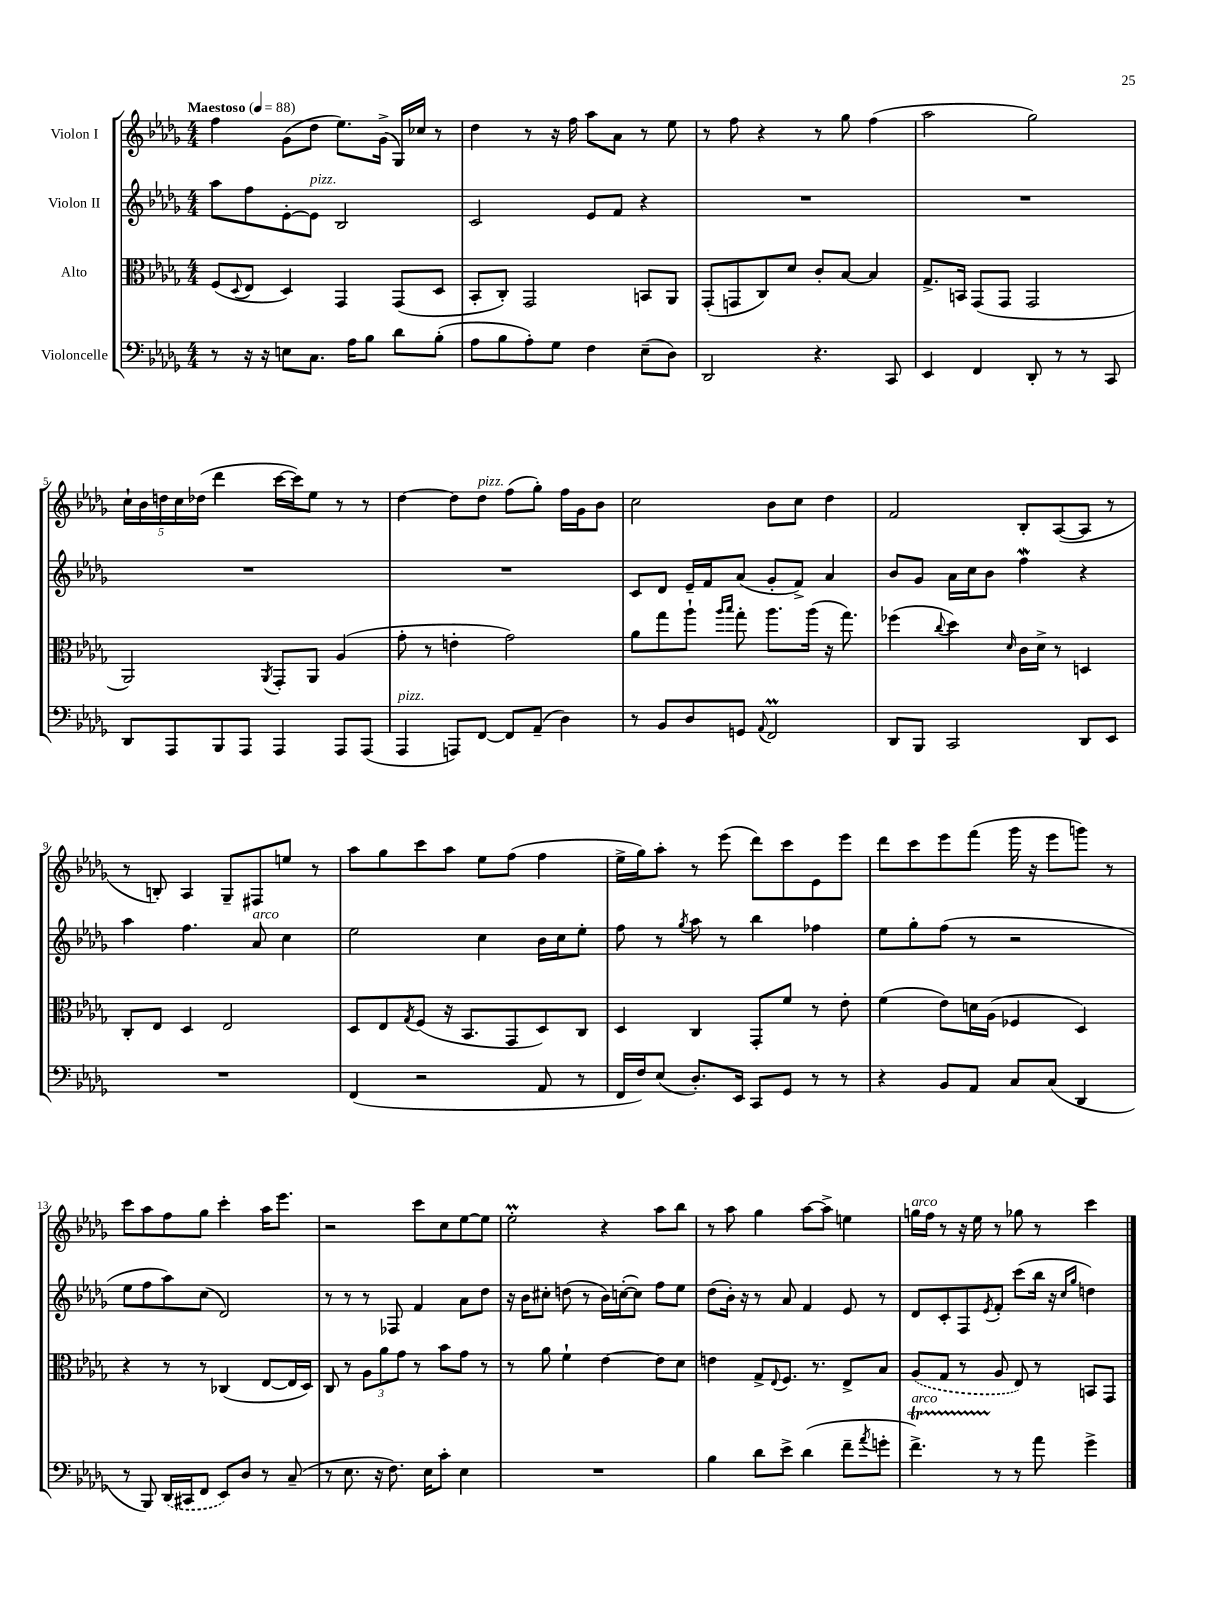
<<
\new StaffGroup <<
\new Staff = "s0" \with { instrumentName = "Violon I" } {
    \clef treble \key des \major \numericTimeSignature \time 4/4 \tempo "Maestoso" 4 = 88
    f''4 ges'8( des''8 ees''8.) ges'16->( ges16) ces''16 r8 |
    des''4 r8 r16 f''16 aes''8 aes'8 r8 ees''8 |
    r8 f''8 r4 r8 ges''8 f''4( |
    aes''2 ges''2) |
    \tuplet 5/4 { c''16-! bes'16 d''16 c''16 des''16( } des'''4 c'''16~ c'''16) ees''8 r8 r8 |
    des''4~ des''8 des''8^\markup { \italic "pizz." } f''8( ges''8-.) f''16 ges'16 bes'8 |
    c''2 bes'8 c''8 des''4 |
    f'2 bes8-. aes8~( aes8 r8 |
    r8 b8-.) aes4 ges8-- fis8 e''8 r8 |
    aes''8 ges''8 c'''8 aes''8 ees''8 f''8( f''4 |
    ees''16-> ges''16) aes''8-. r8 ees'''8( des'''8) c'''8 ees'8 ees'''8 |
    des'''8 c'''8 ees'''8 f'''8( ges'''16 r16 ees'''8 g'''8) r8 |
    c'''8 aes''8 f''8 ges''8 c'''4-. aes''16 ees'''8. |
    r2 c'''8 c''8 ees''8~ ees''8 |
    ees''2-.\prall r4 aes''8 bes''8 |
    r8 aes''8 ges''4 aes''8~ aes''8-> e''4 |
    g''16^\markup { \italic "arco" } f''16 r8 r16 ees''16 r8 ges''8 r8 c'''4 \bar "|." |
}
\new Staff = "s1" \with { instrumentName = "Violon II" } {
    \clef treble \key des \major \numericTimeSignature \time 4/4
    aes''8 f''8 ees'8~-. ees'8^\markup { \italic "pizz." } bes2 |
    c'2 ees'8 f'8 r4 |
    R1 |
    R1 |
    R1 |
    R1 |
    c'8 des'8 ees'16-- f'16 aes'8( ges'8-. f'8->) aes'4 |
    bes'8 ges'8 aes'16 c''16 bes'8 f''4\mordent r4 |
    aes''4 f''4. aes'8^\markup { \italic "arco" } c''4 |
    ees''2 c''4 bes'16 c''16 ees''8-. |
    f''8 r8 \acciaccatura { ges''8 } aes''8 r8 bes''4 fes''4 |
    ees''8 ges''8-. f''8( r8 r2 |
    ees''8 f''8 aes''8) c''8( des'2) |
    r8 r8 r8 fes8 f'4 aes'8 des''8 |
    r16 bes'16 cis''8-. d''8( r8 bes'16) c''16~-.( c''8) f''8 ees''8 |
    des''8( bes'16-.) r16 r8 aes'8 f'4 ees'8 r8 |
    des'8 c'8-. f8 \acciaccatura { ees'8 } f'8-. c'''8( bes''16 r16 \grace { c''16 ges''16 } d''4) \bar "|." |
}
\new Staff = "s2" \with { instrumentName = "Alto" } {
    \clef alto \key des \major \numericTimeSignature \time 4/4
    f8( \appoggiatura { des8 } ees8 des4) ges,4 ges,8( des8 |
    bes,8-. c8-.) ges,2 b,8 aes,8 |
    ges,8-.( g,8 c8) des'8 c'8-. bes8~ bes4 |
    ges8.-> b,16 ges,8( ges,8 ges,2 |
    aes,2) \acciaccatura { aes,8 } ges,8-. aes,8 aes4( |
    ges'8-. r8 e'4-. ges'2) |
    aes'8 ges''8 aes''8-! \grace { aes''16 bes''16 } ges''8-. aes''8. aes''16( r16 ges''8.) |
    fes''4( \appoggiatura { c''8 } des''4) \grace { des'16 } c'16 des'16-> r8 d4 |
    c8-. ees8 des4 ees2 |
    des8 ees8 \acciaccatura { ges8 } f8( r16 bes,8. ges,8 des8) c8 |
    des4 c4 ges,8-. f'8 r8 ees'8-. |
    f'4( ees'8) d'16 aes16( fes4 des4) |
    r4 r8 r8 ces4( ees8~ ees16 des16) |
    c8 r8 \tuplet 3/2 { aes8 aes'8 ges'8 } r8 bes'8 ges'8 r8 |
    r8 aes'8 f'4-! ees'4~ ees'8 des'8 |
    e'4 ges8-> \appoggiatura { ees8 } f8. r8. ees8-> bes8 |
    \once \slurDashed aes8( ges8 r8 aes8 ees8) r8 b,8 ges,8 \bar "|." |
}
\new Staff = "s3" \with { instrumentName = "Violoncelle" } {
    \clef bass \key des \major \numericTimeSignature \time 4/4
    r8 r16 r16 e8 c8. aes16 bes8 des'8 bes8-.( |
    aes8 bes8 aes8-.) ges8 f4 ees8--( des8) |
    des,2 r4. c,8 |
    ees,4 f,4 des,8-. r8 r8 c,8 |
    des,8 aes,,8 bes,,8 aes,,8 aes,,4 aes,,8 aes,,8( |
    aes,,4^\markup { \italic "pizz." } a,,8) f,8~ f,8 aes,8--( des4) |
    r8 bes,8 des8 g,8 \appoggiatura { aes,8 } f,2\prall |
    des,8 bes,,8 c,2 des,8 ees,8 |
    R1 |
    f,4( r2 aes,8 r8 |
    f,16 f16) ees8( des8.-.) ees,16 c,8 ges,8 r8 r8 |
    r4 bes,8 aes,8 c8 c8( des,4 |
    r8 bes,,8) \once \slurDashed des,16( cis,16 f,8 ees,8) des8 r8 c8--( |
    r8 ees8. r16 f8.) ees16 c'8-. ees4 |
    R1 |
    bes4 des'8 ees'8-> des'4( f'8-- \acciaccatura { aes'8 } g'8-. |
    f'4.->\startTrillSpan^\markup { \italic "arco" }) r8\stopTrillSpan r8 aes'8 ges'4-> \bar "|." |
}
>>
>>
